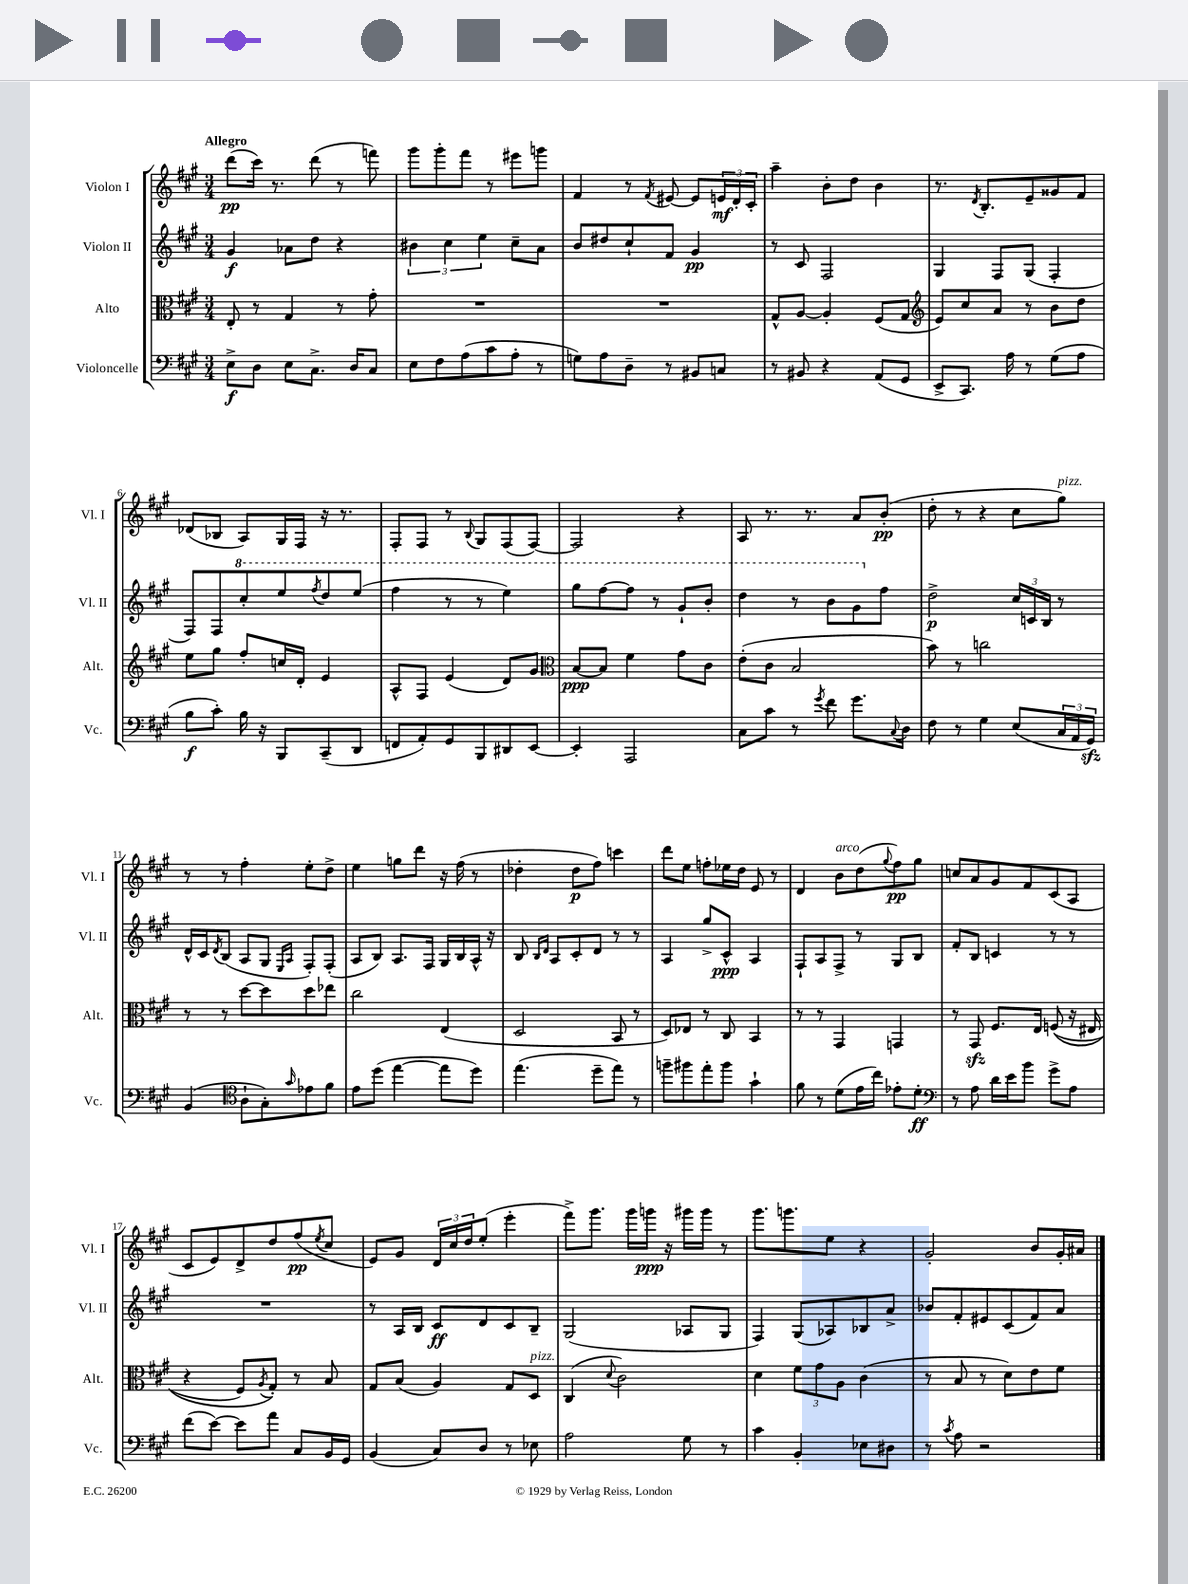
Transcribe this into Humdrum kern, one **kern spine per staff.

**kern	**kern	**kern	**kern
*staff4	*staff3	*staff2	*staff1
*clefF4	*clefC3	*clefG2	*clefG2
*k[f#c#g#]	*k[f#c#g#]	*k[f#c#g#]	*k[f#c#g#]
*M3/4	*M3/4	*M3/4	*M3/4
8E^\L	8E'/	4g#/	(8ddd\L
8D\J	8r	.	16ccc#\Jk)
.	.	.	8.r
8E\L	4G#/	8a-\L	.
8.C#^\J	.	8dd\J	(8ddd\
.	8r	4r	8r
16D/LK	.	.	.
8C#/J	8g#'\	.	8fff\)
=	=	=	=
8E\L	2.r	6b#\	8ggg#\L
8F#\	.	.	8ggg#'\
.	.	6cc#\	.
(8A\	.	.	8fff#\J
.	.	6ee\	.
8c#\	.	.	8r
8A'\J	.	8cc#~\L	8eee#\L
8r	.	8a\J	8ggg\J
=	=	=	=
8G\L)	2.r	8b/L	4f#/
8A\	.	8dd#/	.
8D~\J	.	8cc#`/	8r
.	.	.	8qf#/
8r	.	8f#/J	[8e#/
8BB#/L	.	4g#/	8e#/]L
8C/J	.	.	24e/L
.	.	.	24d'/
.	.	.	24c#'/JJ
=	=	=	=
8r	8G#^^/L	8r	4aa~\
8BB#/	[8A/J	8c#/	.
4r	4A'/]	2F#/	8b'\L
.	.	.	8dd\J
(8AA/L	(8F#/L	.	4b\
8GG#/J	8G#/J	.	.
=	=	=	=
*	*clefG2	*	*
8EE^/L	8e/L)	4G#/	8.r
8.CC#/J)	8cc#/	.	.
.	.	.	8qd/
.	.	.	8.B'/L
.	8a/J	8F#/L	.
16A\	.	.	.
8r	8r	(8G#/J	8e~/
(8G#\L	8b\L	4F#'/	8g##/
8A\J	8dd\J	.	8f#/J
=	=	=	=
8B\L	8ee\L	8F#/L)	(8d-/L
8c#'\J)	8gg#\J	8F#/	8B-/J
16B\	8ff#'/L	8ccc#'/	8A/L)
16r	.	.	.
8BBB/L	16cc/L	8eee/	16G#/L
.	16d'/JJ	.	16F#/JJ
.	.	8qfff#/	.
(8CC#~/	4e/	8ddd/	16r
.	.	.	8.r
8DD/J	.	(8eee/J	.
=	=	=	=
8FF/L	8A^^/L	4fff#\	8F#'/L
8AA'/)	8F#/J	.	8F#/J
8GG#/	(4e/	8r	8r
.	.	.	8qqB/
8BBB/	.	8r	8G#/L
8DD#/	8d/L)	4eee\)	(8F#/
[8EE/J	8g#/J	.	[8F#/J)
=	=	=	=
*	*clefC3	*	*
4EE'/]	[8B/L	8ggg#\L	2F#/]
.	8B/]J	[8fff#\	.
2AAA/	4f#\	8fff#\]J	.
.	.	8r	.
.	8g#\L	8gg#`/L	4r
.	8c#\J	8bb'/J	.
=	=	=	=
8C#\L	(8e'\L	4ddd\	8A/
8c#\J	8c#\J	.	8.r
8r	2B/	8r	.
.	.	.	8.r
8qg#/	.	.	.
8f#\	.	8bb\L	.
8.g#\L	.	8gg#\	8a/L
.	.	8ff#\J	(8b'/J
8qqC#/	.	.	.
16D\Jk	.	.	.
=	=	=	=
8F#\	8b\)	2dd^\	8dd'\
8r	8r	.	8r
4G#\	2cc\	.	4r
(8E/L	.	24cc#/LL	8cc#\L
.	.	24c/	.
.	.	24B/JJ	.
24C#/L	.	8r	8gg#\J)
24AA/	.	.	.
24GG#/JJ)	.	.	.
=	=	=	=
(4BB/	8r	16d^^/LL	8r
.	.	16c#/J	.
.	.	8qd/	.
.	8r	(8B/J	8r
*clefC4	*	*	*
8A`\L	[8dd\L	8A/L	4ff#'\
8G#'\)	8dd\]	8G#/J	.
.	.	16qqE/LL	.
16qqg#/	.	16qqA/JJ	.
8e-\	8dd\	8F#'/L)	8ee'\L
8f#\J	8ee-\J	(8F#'/J	8dd^\J
=	=	=	=
8e\L	2cc#\	8A/L	4ee\
(8dd\J	.	8B/J)	.
[4ee\	.	8.A/L	8gg\L
.	.	.	8ddd\J
.	.	16F#/Jk	.
8ee\]L	(4E/	16G#/LL	16r
.	.	16B/	(16ff#\
8dd\J)	.	16A^^/JJ	8r
.	.	16r	.
=	=	=	=
(4.ee\	2D/	8B/	4dd-'\
.	.	16qqB/LL	.
.	.	16qqd/JJ	.
.	.	8A/L	.
.	.	8c#'/	8dd-\L
8dd~\L	.	8d/J	8ff#\J)
8ee\J)	8BB/	8r	4ccc\
8r	8r	8r	.
=	=	=	=
8ff~\L	8D/L)	4A/	8ddd\L
8ff#\	8E-/J	.	8ee\J
8ee'\	8r	8gg#^/L	8ff'\L
8ff#\J	8C#/	8c#^^/J	16ee-\L
.	.	.	16dd\JJ
4g#`\	4BB/	4A/	8e/
.	.	.	8r
=	=	=	=
8f#\	8r	8F#`/L	4d/
8r	8r	8A/	.
(8d\L	4GG#/	8F#^/J	8b\L
16e\L	.	8r	(8dd\
16cc#\JJ)	.	.	.
.	.	.	8qqgg#/
8e-'\L	4GG/	8G#/L	8ff#\)
8d'\J	.	8B/J	8gg#\J
=	=	=	=
*clefF4	*	*	*
8r	8r	8f#'/L	8cc/L
8A\	8GG#/	8B/J	8a/
16d\LL	8.F#/L	4c/	8g#/
16e\J	.	.	.
8b\J	.	.	8f#/
.	16E/Jk	.	.
8g#^\L	&((8F/	8r	(8c#/
8A\J	16r	8r	8A/J
.	16E#/	.	.
=	=	=	=
(8f#\L	4r	2.r	8c#/L
[8e\J)	.	.	8e/)
8e\]L	8F#/L)	.	8d^/
.	8qA/	.	.
8a\J	8G#'/J&)	.	8dd/
8C#/L	8r	.	(8ff#/
.	.	.	8qee/
16BB/L	8B/	.	8cc#/J
16GG#/JJ	.	.	.
=	=	=	=
(4BB/	8G#/L	8r	8e/L)
.	(8B/J	16A/LL	8g#/J
.	.	16B/JJ	.
8C#/L)	4A/)	8c#/L	24d/LL
.	.	.	24cc#/
.	.	.	24dd/J
8D/J	.	8d/	(8ee'/J
8r	8G#/L	8c#/	4eee'\
8E-\	8D/J	8B~/J	.
=	=	=	=
2A\	(4C#/	(2G#/	8fff#^\L)
.	.	.	8.ggg#\J
.	8qqd/	.	.
.	2c#\)	.	.
.	.	.	16ggg#\LL
.	.	.	16ggg\JJ
.	.	.	16r
8G#\	.	8A-/L	16ggg#\LL
.	.	.	16ggg#\JJ
8r	.	8G#/J	8r
=	=	=	=
4c#\	4d\	4F#/)	8.ggg#\L
.	.	.	8.ggg\
4BB'/	12f#\L	(8G#/L	.
.	12g#\	.	.
.	.	8A-/)	8ee\J
.	12A\J	.	.
8E-\L	(4c#\	8B-/	4r
8D#\J	.	8a^/J	.
=	=	=	=
8r	8r	8b-/L	2g#'/
8qc#/	.	.	.
8A\	8B/	8f#'/	.
2r	8r	8e#/	.
.	8d\L)	(8c#/	.
.	8e\	8f#/)	8b/L
.	8f#\J	8a/J	16g#'/L
.	.	.	16a#/JJ
==	==	==	==
*-	*-	*-	*-
